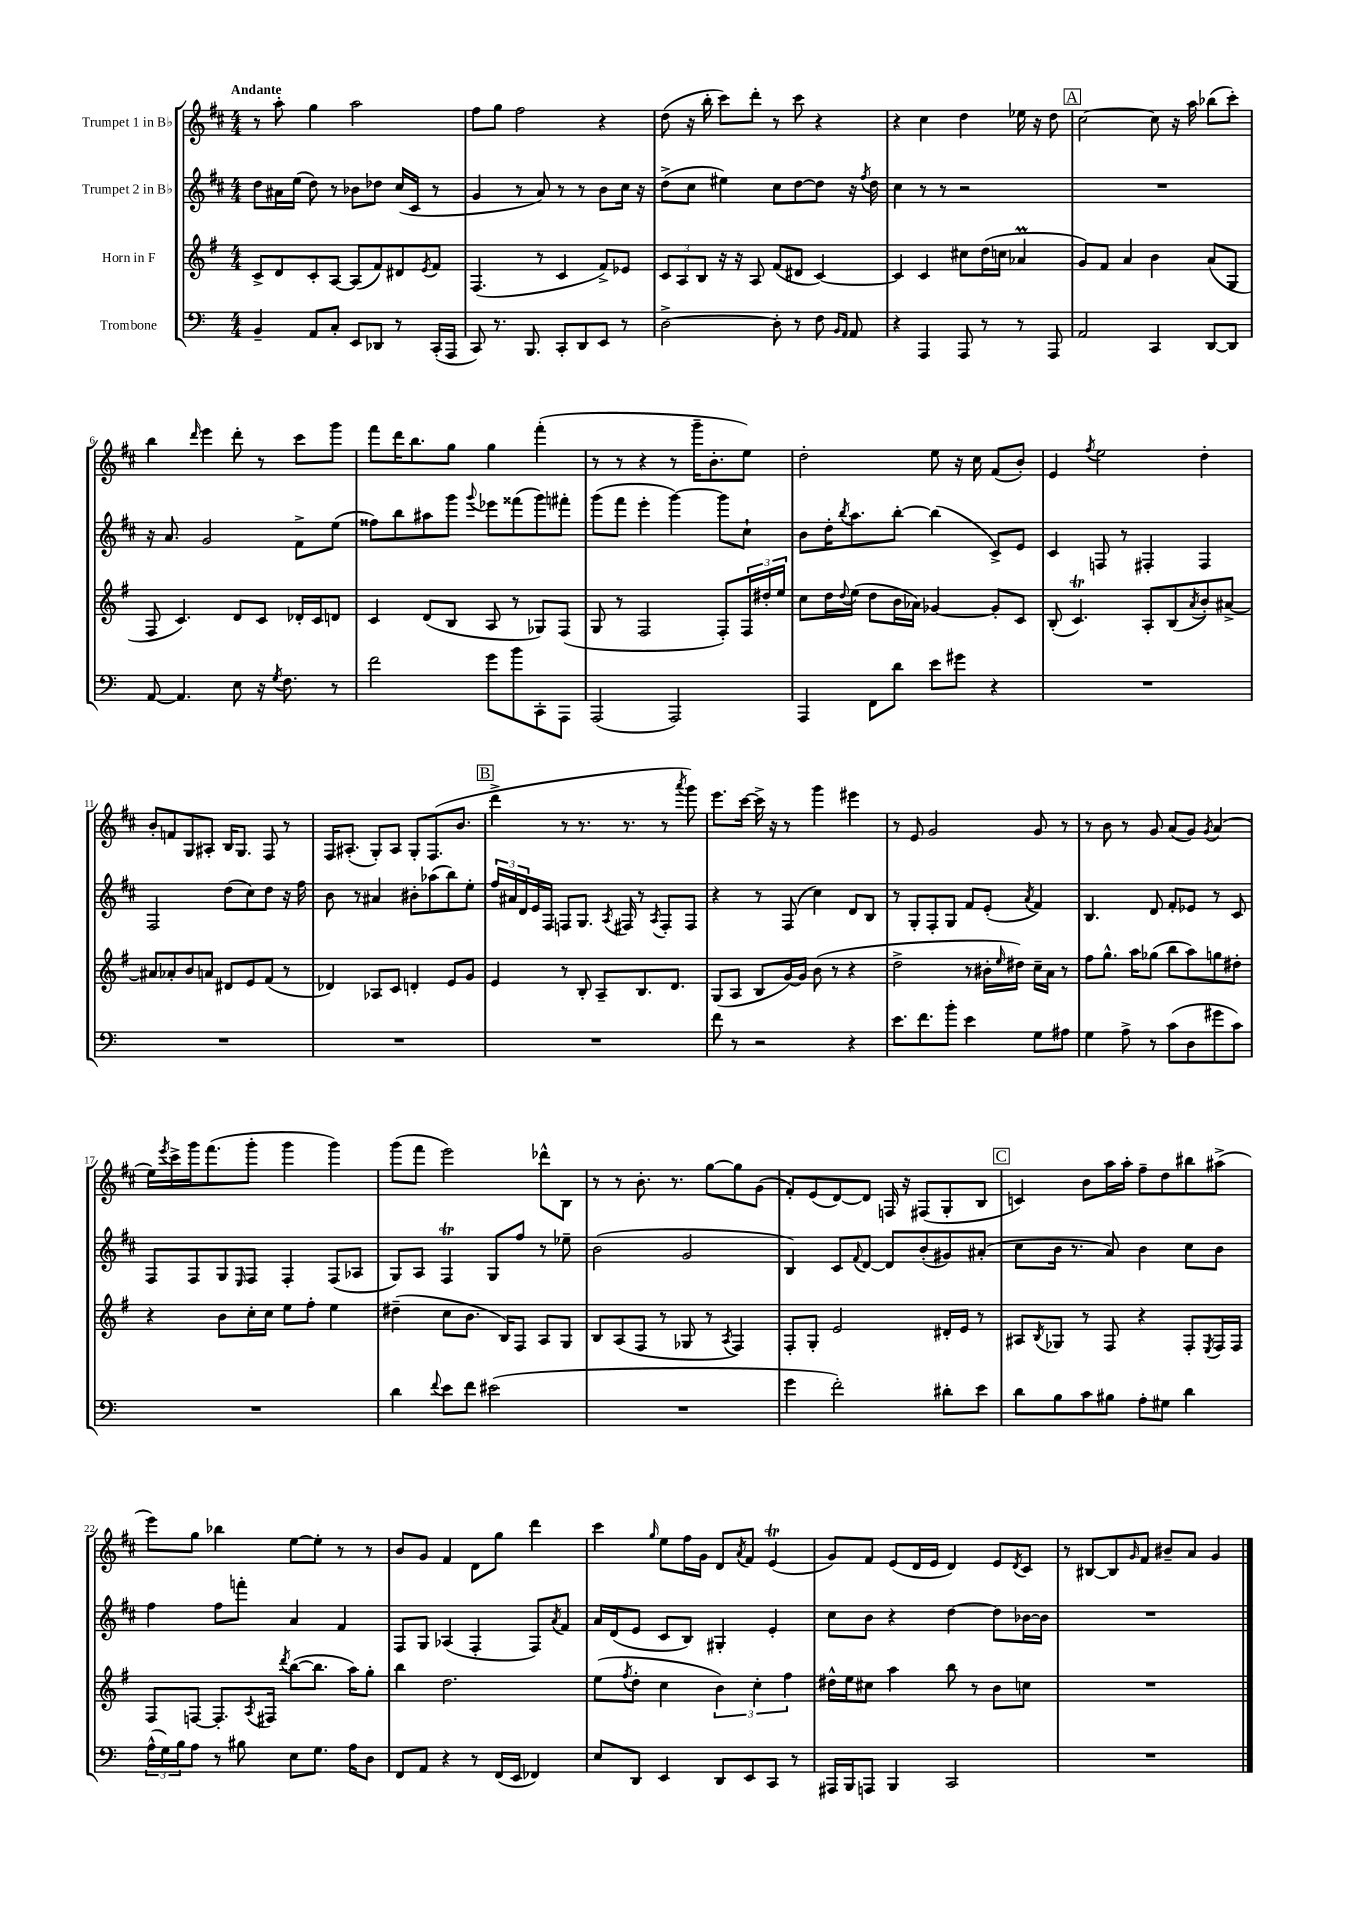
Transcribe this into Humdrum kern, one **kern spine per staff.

**kern	**kern	**kern	**kern
*staff4	*staff3	*staff2	*staff1
*clefF4	*clefG2	*clefG2	*clefG2
*k[]	*k[f#]	*k[f#c#]	*k[f#c#]
*M4/4	*M4/4	*M4/4	*M4/4
4BB~	8c^	8dd	8r
.	8d	16a#	8aa'
.	.	(16ee	.
8AA	8c'	8dd)	4gg
8C'	[8A	8r	.
8EE	(8A]	8b-	2aa
8DD-	8f#)	8dd-	.
8r	8d#	(16cc#	.
.	.	16c#	.
.	8qe	.	.
(16CC'	8f#	8r	.
16AAA	.	.	.
=	=	=	=
8CC)	(4.F#	4g	8ff#
8.r	.	.	8gg
.	.	8r	2ff#
8.BBB	.	.	.
.	8r	8a)	.
8CC'	4c	8r	.
8DD	.	8r	.
8EE	8f#^)	8b	4r
8r	8e-	16cc#	.
.	.	16r	.
=	=	=	=
[2D^	12c	(8dd^	(8dd
.	12A	.	.
.	.	8cc#	16r
.	12B	.	.
.	.	.	16bb'
.	16r	4ee#)	8ccc#)
.	16r	.	.
.	8A	.	8ddd'
8D']	(8f#	8cc#	8r
8r	8d#	[8dd	8ccc#
8F	[4c)	8dd]	4r
16qqBB	.	.	.
16qqAA	.	.	.
8AA	.	16r	.
.	.	8qff#	.
.	.	16dd	.
=	=	=	=
4r	4c]	4cc#	4r
4AAA	4c	8r	4cc#
.	.	8r	.
8AAA	8cc#	2r	4dd
8r	(16dd	.	.
.	16cc	.	.
8r	4a-	.	16ee-
.	.	.	16r
8AAA	.	.	8dd
=	=	=	=
2AA	8g)	1r	[2cc#
.	8f#	.	.
.	4a	.	.
4CC	4b	.	8cc#]
.	.	.	16r
.	.	.	16aa
[8DD	(8a	.	(8bb-
8DD]	8G	.	8ccc#')
=	=	=	=
[8AA	8F#	16r	4bb
.	.	8.a	.
4.AA]	4.c)	.	.
.	.	.	16qqddd
.	.	2g	4eee
8E	8d	.	8ddd'
16r	8c	.	8r
8qG	.	.	.
8.F	.	.	.
.	16d-'	8f#^	8ccc#
.	16c	.	.
8r	8d	(8ee	8ggg
=	=	=	=
2f	4c	8ff##)	8fff#
.	.	8bb	16ddd
.	.	.	8.bb
.	(8d	8aa#	.
.	8B	8ggg	8gg
.	.	8qqggg	.
8g	8A	8eee-	4gg
8b	8r	(8fff##	.
8CC'	8G-)	8ggg)	(4fff#'
8AAA	(8F#	8fff#'	.
=	=	=	=
(2AAA	8G	(8ggg	8r
.	8r	8fff#	8r
.	2F#	4eee'	4r
2AAA)	.	[4ggg)	8r
.	.	.	16ggg~
.	.	.	8.b'
.	8F#')	8ggg]	.
.	24F#	8cc#`	8ee)
.	24dd#'	.	.
.	24ee	.	.
=	=	=	=
4AAA	8cc	8b	2dd'
.	16dd	16dd'	.
.	8qqdd	8qbb	.
.	(16ee	8.aa	.
8FF	8dd	.	.
8d	16b	[8bb'	.
.	16a-)	.	.
8e	[4g-	(4bb]	8ee
8g#	.	.	16r
.	.	.	16cc#
4r	8g-']	8c#^)	(8f#
.	8c	8e	8b')
=	=	=	=
1r	(8B'	4c#	4e
.	4.c)	.	.
.	.	.	8qff#
.	.	8F	2ee
.	.	8r	.
.	8A'	4F#'	.
.	(8B	.	.
.	8qa	.	.
.	8b')	4F#	4dd'
.	[8a#^	.	.
=	=	=	=
1r	8a#]	2F#	8b'
.	8a-'	.	8f
.	8b	.	8G
.	8a	.	8A#'
.	8d#	(8dd	16B
.	.	.	8.G
.	8e	8cc#)	.
.	(8f#	8dd	8F#
.	8r	16r	8r
.	.	16ff#	.
=	=	=	=
1r	4d-)	8b	16F#
.	.	.	(8.A#'
.	.	8r	.
.	8A-	4a#	8G')
.	8c	.	8A#
.	4d'	8b#'	8G'
.	.	(8aa-	(8.F#
.	8e	8bb)	.
.	.	.	8.b
.	8g	8ee'	.
=	=	=	=
1r	4e	24ff#	4ddd^
.	.	24a#	.
.	.	24d	.
.	.	16e	.
.	.	16F#	.
.	8r	8F	8r
.	8B'	8.G	8.r
.	8A~	.	.
.	.	8qA	.
.	.	16F#	8.r
.	8.B	8r	.
.	.	8qA	.
.	.	8F#'	8r
.	8.d	.	.
.	.	.	8qaaa
.	.	8F#	8ggg)
=	=	=	=
8f	(8G	4r	8.eee
8r	8A	.	.
.	.	.	[16ccc#
2r	8B	8r	16ccc#^]
.	.	.	16r
.	[16g)	(8F#	8r
.	16g]	.	.
.	(8b	4cc#)	4ggg
.	8r	.	.
4r	4r	8d	4eee#
.	.	8B	.
=	=	=	=
8.e	2dd^	8r	8r
.	.	8G'	8e
8.f	.	.	.
.	.	8F#'	2g
8b'	.	8G	.
4e	8r	8f#	.
.	16b#'	(8e'	.
.	16qqee	.	.
.	16dd#)	.	.
.	.	8qa	.
8G	16cc~	4f#)	8g
.	16a	.	.
8A#	8r	.	8r
=	=	=	=
4G	8ff#	4.B	8r
.	8.gg^^	.	8b
8A^	.	.	8r
.	16aa	.	.
8r	(8gg-	8d	8g
(8c	8bb	8f#'	(8a
8D	8aa)	8e-	8g)
.	.	.	8qg
8g#	8gg	8r	(4a
8c)	8dd#'	8c#	.
=	=	=	=
1r	4r	8F#	16ee)
.	.	.	8qeee
.	.	.	16ccc#^
.	.	8F#	16ggg
.	.	.	(8.fff#
.	8b	8G	.
.	.	16qqE	.
.	16cc'	8F#	8ggg'
.	16cc	.	.
.	8ee	4F#'	4ggg
.	8ff#'	.	.
.	4ee	(8F#	4ggg)
.	.	8A-	.
=	=	=	=
4d	(4dd#~	8G)	(8ggg
.	.	8A	8fff#
8qqf	.	.	.
8e	8cc	4F#	2eee)
8f	8.b	.	.
(2e#	.	8G	.
.	16B)	.	.
.	8F#	8ff#	.
.	8A	8r	8ddd-^^
.	8G	8ee-~	8B
=	=	=	=
1r	8B	(2b	8r
.	(8A	.	8r
.	8F#	.	8.b'
.	8r	.	.
.	.	.	8.r
.	8G-	2g	.
.	8r	.	[8gg
.	8qA	.	.
.	4F#)	.	8gg]
.	.	.	(8g
=	=	=	=
4g	8F#'	4B)	8f#')
.	8G'	.	(8e
2f')	2e	8c#	[8d)
.	.	8qqf#	.
.	.	[8d	8d]
.	.	8d]	16F
.	.	.	16r
.	.	(8b'	(8F#
8d#'	16d#'	8g#)	8G'
.	16e	.	.
8e	8r	(8a#'	8B
=	=	=	=
8d	8A#	8cc#	4c)
.	8qB	.	.
8B	8G-	16b	.
.	.	8.r	.
8c	8r	.	8b
8B#	8F#	8a)	16aa
.	.	.	16aa'
8A'	4r	4b	8ff#~
8G#	.	.	8dd
4d	8F#'	8cc#	8bb#
.	8qE	.	.
.	16F#	8b	(8aa#^
.	16F#	.	.
=	=	=	=
(24A^^	8F#	4ff#	8eee)
24G)	.	.	.
24B	.	.	.
8A	[8F	.	8gg
8r	8.F']	8ff#	4bb-
8B#	.	8fff'	.
.	8qA	.	.
.	16F#	.	.
.	8qddd	.	.
8E	([8bb	4a	[8ee
8.G	8.bb]	.	8ee']
.	.	4f#	8r
16A	16aa)	.	.
8D	8gg'	.	8r
=	=	=	=
8FF	4bb	8F#	8b
8AA	.	8G	8g
4r	2.dd	(4A-	4f#
8r	.	4F#'	8d
(16FF	.	.	8gg
16EE	.	.	.
4FF-)	.	8F#)	4ddd
.	.	8qa	.
.	.	8f#	.
=	=	=	=
8E	(8ee	16a	4ccc#
.	.	(16d	.
.	8qff#	.	.
8DD	8dd'	8e	.
.	.	.	16qqgg
4EE	4cc	8c#	8ee
.	.	8B)	16ff#
.	.	.	16g
8DD	6b)	4G#'	8d
.	.	.	8qa
8EE	.	.	8f#
.	6cc'	.	.
8CC	.	4e'	(4e
.	6ff#	.	.
8r	.	.	.
=	=	=	=
16AAA#	16dd#^^	8cc#	8g)
16BBB	16ee	.	.
8AAA	8cc#	8b	8f#
4BBB	4aa	4r	(8e
.	.	.	16d
.	.	.	16e
2CC	8bb	[4dd	4d)
.	8r	.	.
.	8b	8dd]	8e
.	.	.	8qd
.	8cc	[16b-	8c#
.	.	16b-]	.
=	=	=	=
1r	1r	1r	8r
.	.	.	[8B#
.	.	.	8B#]
.	.	.	16qqg
.	.	.	8f#
.	.	.	8b#~
.	.	.	8a
.	.	.	4g
==	==	==	==
*-	*-	*-	*-
